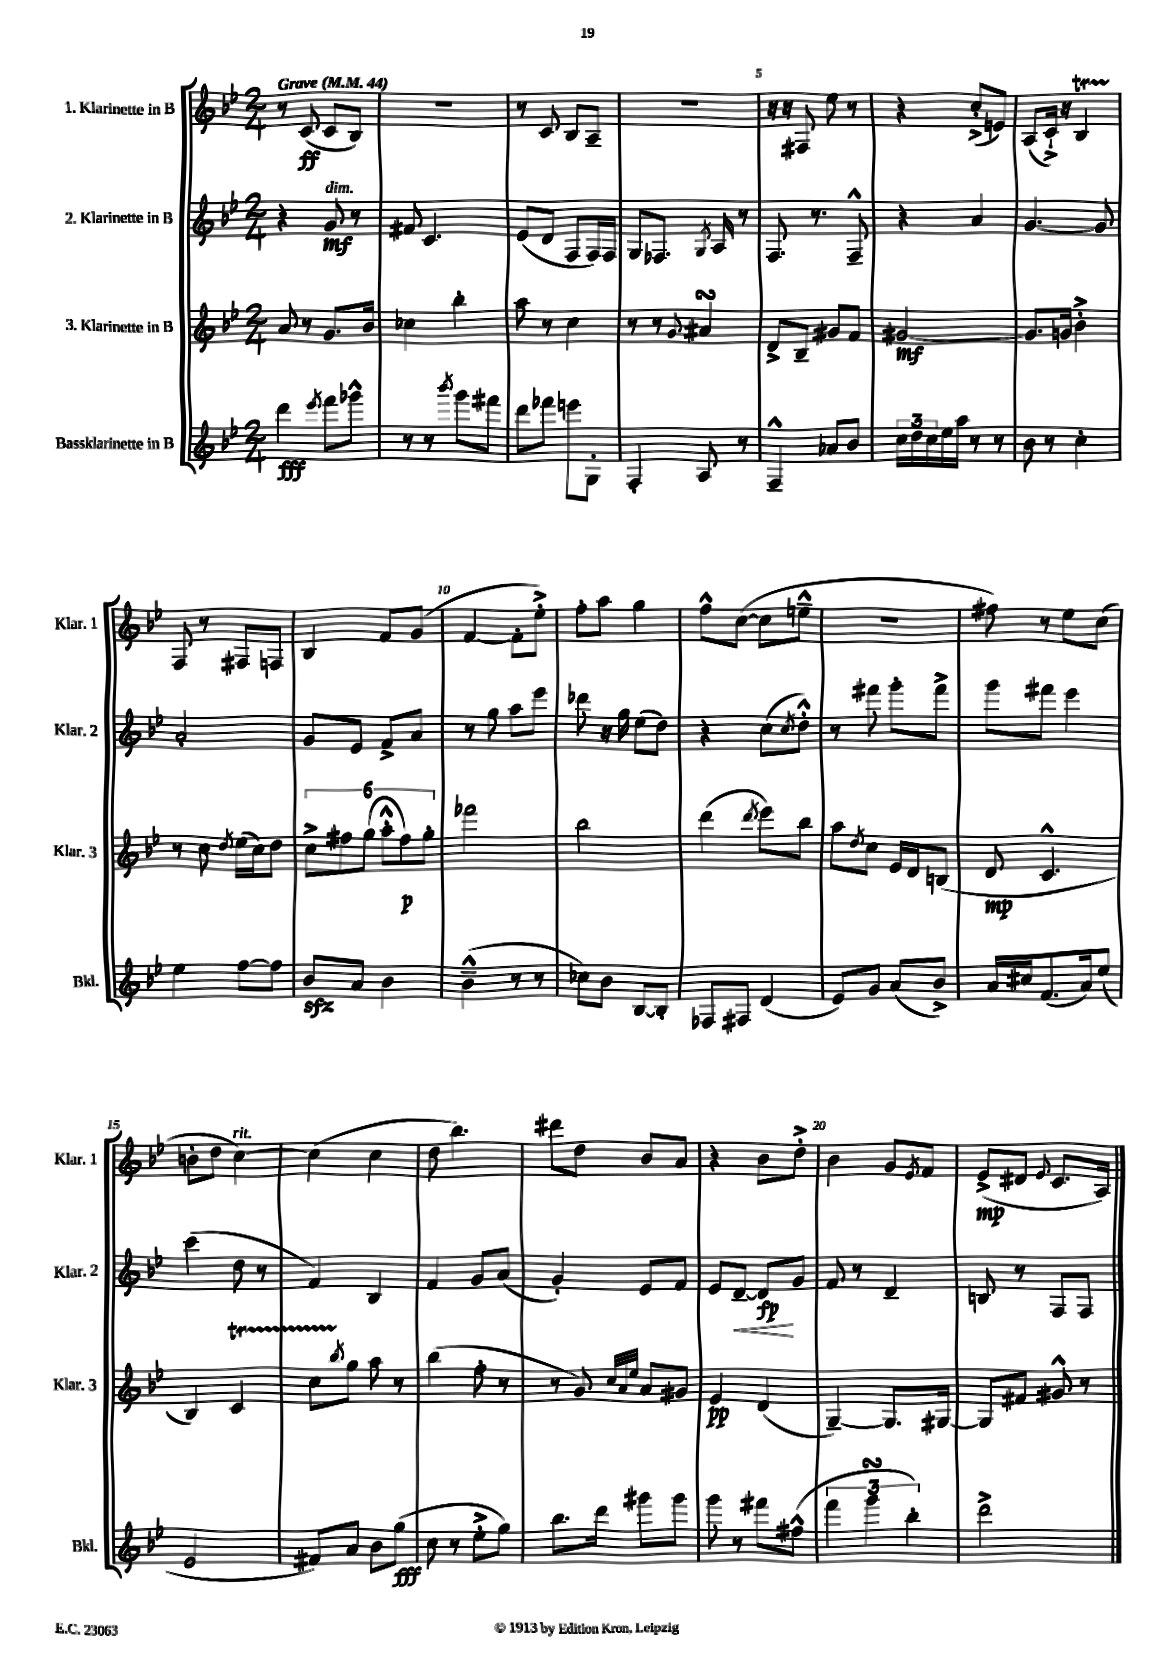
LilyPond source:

<<
\new StaffGroup <<
\new Staff = "s0" \with { instrumentName = "1. Klarinette in B" shortInstrumentName = "Klar. 1" } {
    \clef treble \key bes \major \numericTimeSignature \time 2/4 \tempo "Grave" 4 = 44
    r8 c'8\ff( c'8 bes8) |
    r2 |
    r8 c'8 bes8 a8-- |
    R2 |
    r16 r16 fis8 ees''8 r8 |
    r4 c''8-.->( e'8) |
    a8( c'16-!->) r16 bes4\startTrillSpan |
    f8\stopTrillSpan r8 fis8 f8 |
    bes4 f'8 g'8( |
    f'4~ f'8-. ees''8-.->) |
    f''8-. a''8 g''4 |
    f''8-^ c''8~( c''8 e''8---^ |
    r2 |
    fis''8) r8 ees''8 c''8( |
    b'8-. d''8 c''4~^\markup { \italic "rit." }) |
    c''4( c''4 |
    d''8 bes''4.) |
    dis'''8 d''8 bes'8 a'8 |
    r4 bes'8 d''8-.-> |
    bes'4 g'8 \acciaccatura { ees'8 } f'8 |
    ees'8->\mp( dis'8 \appoggiatura { ees'8 } c'8. a16) \bar "|." |
}
\new Staff = "s1" \with { instrumentName = "2. Klarinette in B" shortInstrumentName = "Klar. 2" } {
    \clef treble \key bes \major \numericTimeSignature \time 2/4
    r4 g'8\mf^\markup { \italic "dim." } r8 |
    fis'8 c'4. |
    ees'8( d'8 f8 f16) f16 |
    g8 fes8. \acciaccatura { g8 } a16 r8 |
    f8. r8. f8---^ |
    r4 a'4 |
    g'4.~ g'8 |
    a'2-. |
    g'8 ees'8 f'8-> a'8 |
    r8 g''8 a''8 ees'''8 |
    des'''8 r16 g''16 ees''8( d''8) |
    r4 c''8( \acciaccatura { c''8 } d''8-.-^) |
    r8 fis'''8 g'''8-. fis'''8-> |
    g'''8 fis'''8 ees'''4 |
    c'''4( d''8 r8 |
    f'4) bes4 |
    f'4 g'8 a'8( |
    g'4-.) ees'8 f'8 |
    ees'8 d'8~--\< d'8\fp\! g'8 |
    f'8 r8 d'4-- |
    b8 r8 f8 f8 \bar "|." |
}
\new Staff = "s2" \with { instrumentName = "3. Klarinette in B" shortInstrumentName = "Klar. 3" } {
    \clef treble \key bes \major \numericTimeSignature \time 2/4
    a'8 r8 g'8. bes'16 |
    ces''4 bes''4-. |
    a''8 r8 c''4 |
    r8 r8 \appoggiatura { g'8 } ais'4\turn |
    d'8-> bes8-- gis'8 f'8 |
    gis'2~\mf |
    gis'8. g'16 bes'4-.-> |
    r8 c''8 \acciaccatura { d''8 } ees''16( c''16) d''8 |
    \tuplet 6/4 { c''8-> fis''8 g''8( a''8-.-^ fis''8\p) g''8-. } |
    fes'''2 |
    bes''2 |
    d'''4( \acciaccatura { d'''8 } ees'''8) bes''8 |
    a''8 \acciaccatura { d''8 } c''8 ees'16 d'16 b8( |
    d'8\mp c'4.-^ |
    bes4) c'4\startTrillSpan |
    c''8 \acciaccatura { bes''8 } g''8\stopTrillSpan a''8 r8 |
    bes''4( f''8-. r8 |
    r8 g'8) \grace { c''32 a'32 ees''32 } a'8 gis'8 |
    ees'4\pp d'4( |
    g4~--) g8. gis16~ |
    gis8 fis'8 gis'8-^ r8 \bar "|." |
}
\new Staff = "s3" \with { instrumentName = "Bassklarinette in B" shortInstrumentName = "Bkl." } {
    \clef treble \key bes \major \numericTimeSignature \time 2/4
    d'''4\fff \acciaccatura { ees'''8 } f'''8 ges'''8-^ |
    r8 r8 \acciaccatura { bes'''8 } g'''8 fis'''8 |
    d'''8 fes'''8 e'''8 g8-. |
    f4-. a8 r8 |
    f4---^ aes'8 bes'8 |
    \tuplet 3/2 { c''16 d''16 c''16 } ees''16 a''16 r8 r8 |
    bes'8 r8 c''4-. |
    ees''4 f''8~ f''8 |
    bes'8\sfz a'8 bes'4 |
    bes'4---^( r8 r8 |
    ces''8) bes'8 bes8~ bes8-. |
    fes8 fis8 d'4( |
    ees'8) g'8 a'8( bes'8->) |
    a'16 cis''16 f'8.( a'16) ees''8( |
    ees'2 |
    fis'8) a'8 bes'8 g''8\fff( |
    c''8 r8 ees''8-.-> g''8) |
    bes''8. d'''16 gis'''8 gis'''8 |
    g'''8 r8 fis'''8 fis''8-^( |
    \tuplet 3/2 { f'''4 g'''4\turn bes''4-.) } |
    d'''2-> \bar "|." |
}
>>
>>
\layout { \context { \Score \override BarNumber.break-visibility = ##(#f #t #t) barNumberVisibility = #(every-nth-bar-number-visible 5) } }
